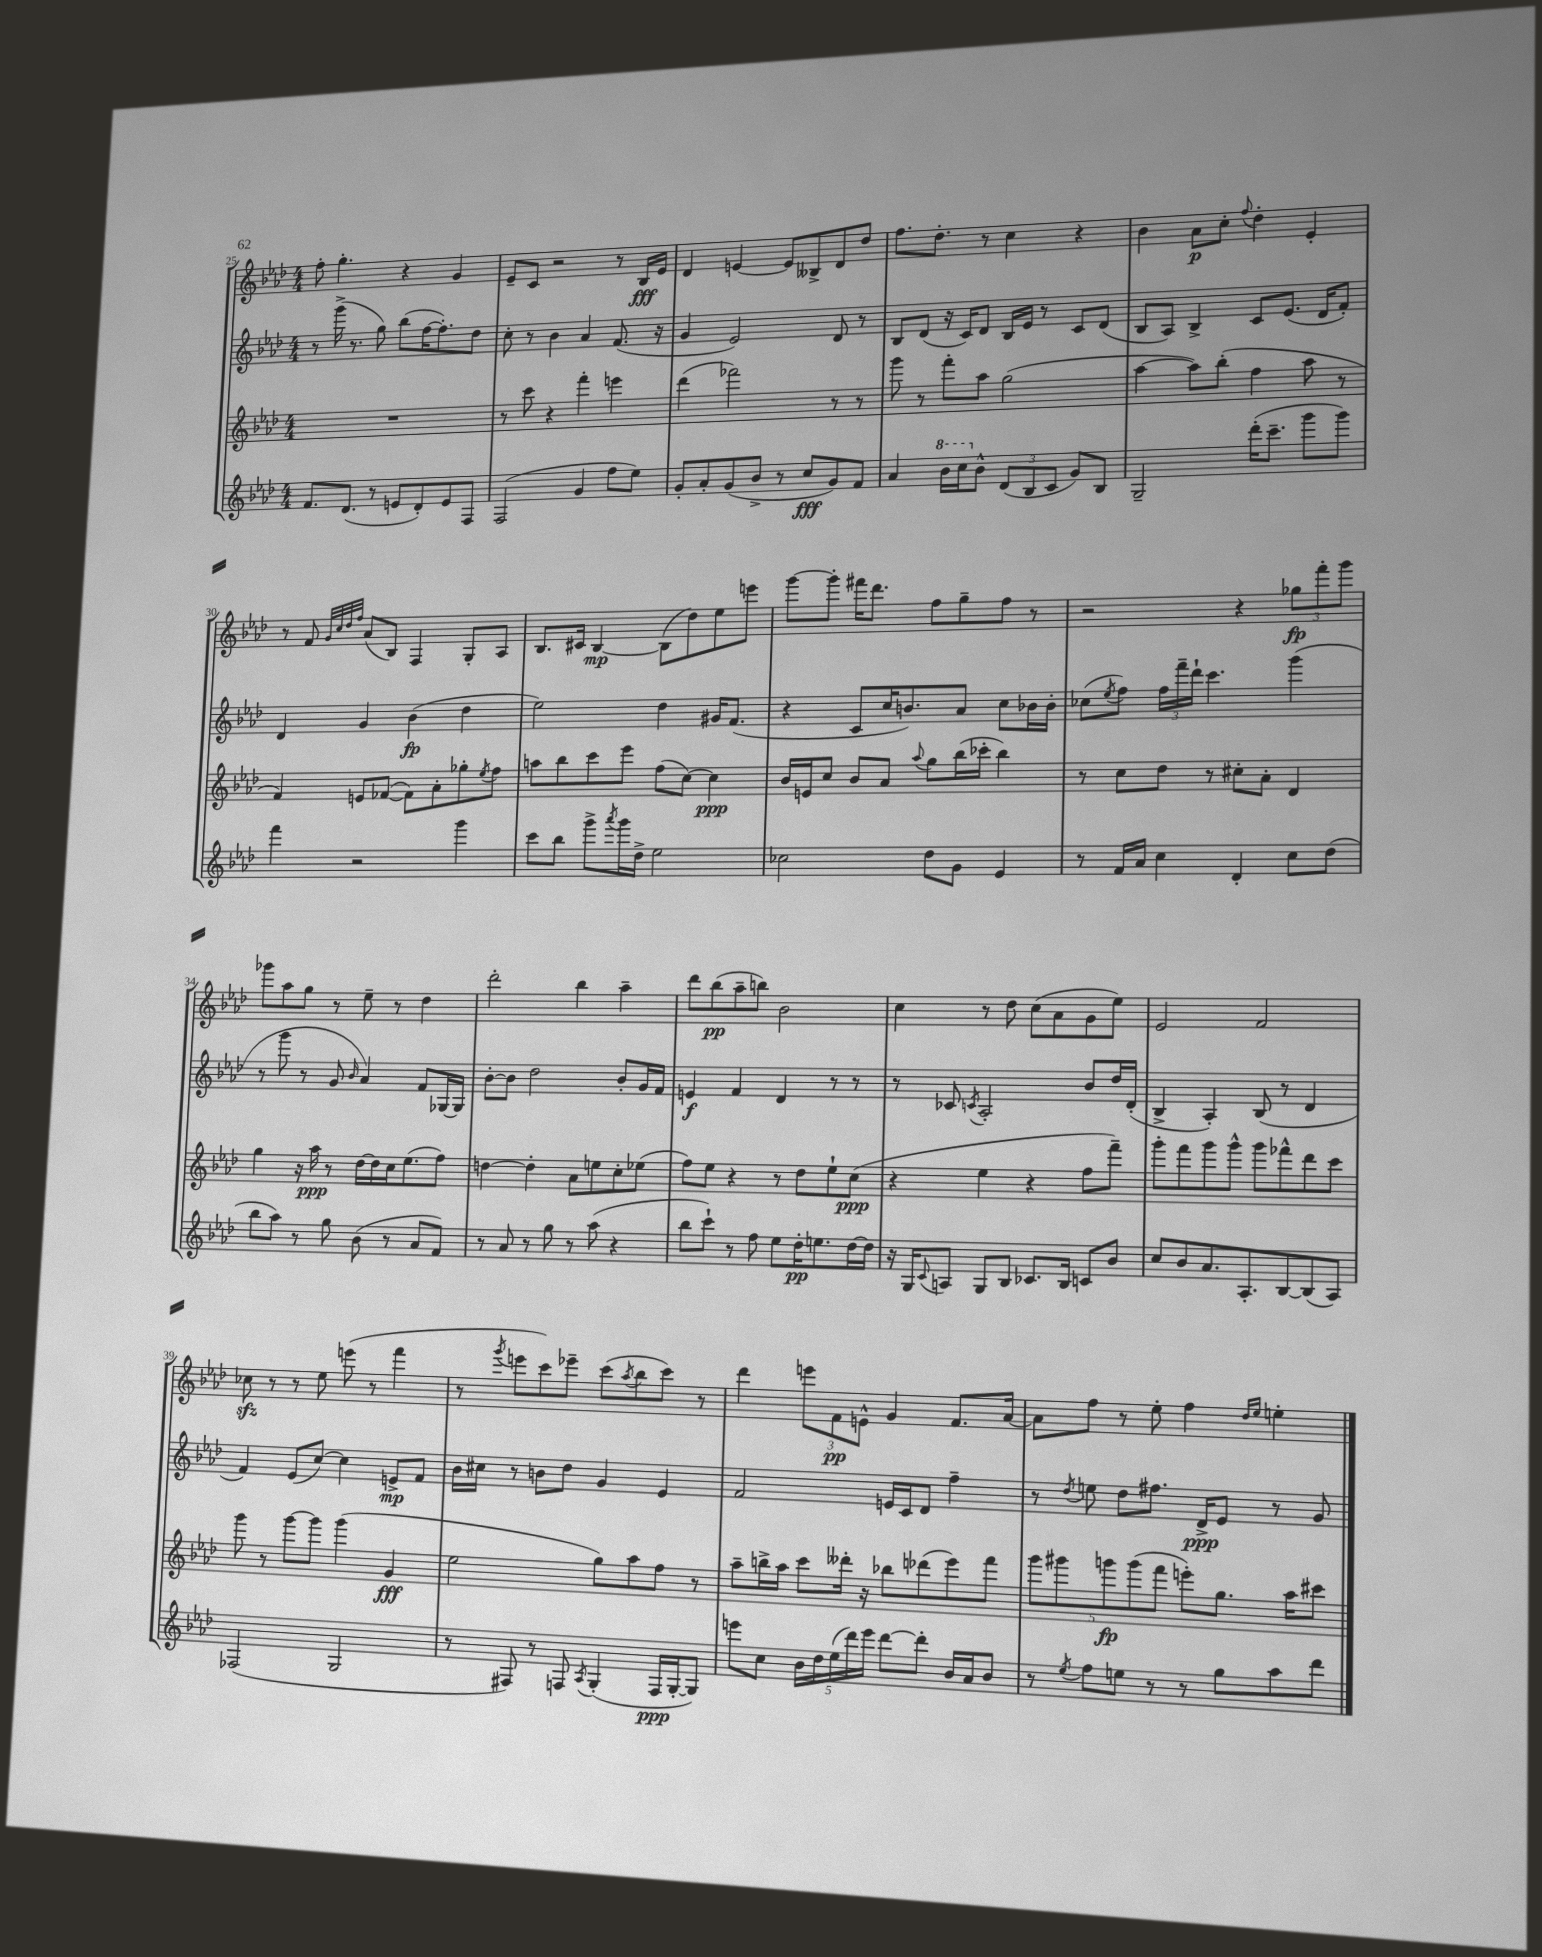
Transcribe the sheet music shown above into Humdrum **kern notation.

**kern	**kern	**kern	**kern
*staff4	*staff3	*staff2	*staff1
*clefG2	*clefG2	*clefG2	*clefG2
*k[b-e-a-d-]	*k[b-e-a-d-]	*k[b-e-a-d-]	*k[b-e-a-d-]
*M4/4	*M4/4	*M4/4	*M4/4
8.f/L	1r	8r	8ff'\
.	.	(16ggg^\	4.gg'\
(8.d-/J	.	8.r	.
8r	.	8gg\)	.
8e/L	.	(8bb-\L	4r
8d-'/)	.	[16ff\K	.
.	.	8.ff'\])	.
8e/	.	.	4g/
8F/J	.	8dd-\J	.
=	=	=	=
(2F/	8r	8cc'\	8e-~/L
.	8ccc\	8r	8c/J
.	4r	4b-\	2r
4g/	4fff'\	4a-/	.
8ff\L	4eee\	(8.f/	8r
8ee-\J)	.	.	16B-/LL
.	.	16r	16e-/JJ
=	=	=	=
8g'/L	(4ddd-\	4g/	4d-/
8a-'/	.	.	.
(8g/	2fff-\)	2e-/)	[4e/
8b-^/J	.	.	.
8r	.	.	8e/]L
8cc/L	.	.	8B--^/
8g/)	8r	8d-/	8d-/
8f/J	8r	8r	8dd-/J
=	=	=	=
4a-/	8ggg\	8B-/L	8.ff\L
.	8r	(8d-/J	.
.	.	.	8.dd-'\J
16bb-\LL	8fff'\L	16r	.
16ccc\J	.	16c/LK)	.
8b-^^\J	8aa-\J	8d-/J	8r
(12d-/L	(2gg\	16B-/LL	4cc\
.	.	16e-/JJ	.
12B-/	.	.	.
.	.	8r	.
12c/J	.	.	.
8g/L)	.	8c/L	4r
8B-/J	.	(8d-/J	.
=	=	=	=
2G~/	[4aa-\	8B-/L	4b-\
.	.	8A-/J)	.
.	8aa-\]L)	4B-^/	8a-\L
.	(8bb-'\J	.	8cc'\J
.	.	.	8qqff/
(16ddd-'\LK	4ff\	8c/L	4dd-'\
8.ccc~\J	.	.	.
.	.	(8.e-/J	.
8ggg\L	8aa-\	.	4e-'/
.	.	16d-/LK	.
8ggg\J)	8r	8f'/J)	.
=	=	=	=
4fff\	4f/)	4d-/	8r
.	.	.	8f/
.	.	.	32qqg/LLL
.	.	.	32qqcc/
.	.	.	32qqdd-/
.	.	.	32qqff/JJJ
2r	8e/L	4g/	(8a-/L
.	([8f-/J	.	8B-/J)
.	8f-\]L)	(4b-\	4F/
.	8a-'\	.	.
4ggg\	8gg-'\	4dd-\	8G'/L
.	8qee-/	.	.
.	8ff\J	.	8A-/J
=	=	=	=
8ccc\L	8aa\L	2ee-\)	8.B-/L
8bb-\J	8bb-\	.	.
.	.	.	16c#/Jk
8ggg^\L	8ccc\	.	[4B-/
8qaaa-/	.	.	.
16ggg\L	8eee-\J	.	.
16dd-^\JJ	.	.	.
2ee-\	(8ff\L	4dd-\	(8B-\]L
.	[8cc\J)	.	8dd-\)
.	4cc\]	16g#/LK	8ee-\
.	.	(8.f/J	.
.	.	.	8eee\J
=	=	=	=
2cc-\	16b-/LL	4r	[8ggg\L
.	16e/J	.	.
.	8cc/J	.	8ggg'\]J
.	8b-/L	8c/L	16fff#\LK
.	.	.	8.ddd-\J
.	8a-/J	16cc/K	.
.	.	8.b/)	.
.	8qqaa-/	.	.
8dd-\L	8gg\L	.	8ff\L
8g\J	(16bb-\L	8a-/J	8gg~\
.	16ccc-'\JJ	.	.
4e-/	4bb-\)	8cc\L	8ff\J
.	.	16b-\L	8r
.	.	16b-'\JJ	.
=	=	=	=
8r	8r	(8cc-\L	2r
.	.	8qee-/	.
16f/LL	8cc\L	8ff\J)	.
16a-/JJ	.	.	.
4cc\	8dd-\J	24ff\LL	.
.	.	24fff~\	.
.	.	24ddd-`\JJ	.
.	8r	4.ccc\	.
4d-'/	8cc#'\L	.	4r
.	8a-'\J	.	.
8cc\L	4d-/	(4ggg\	12gg-\L
.	.	.	12fff'\
(8dd-\J	.	.	.
.	.	.	12ggg\J
=	=	=	=
8bb-\L	4gg\	8r	8ggg-\L
8aa-\J)	.	8ggg\	8aa-\
8r	16r	8r	8gg\J
.	16aa-\	.	.
8gg\	8r	8g/	8r
.	.	16qqb-/	.
(8b-\	[16dd-\LL	4a-/)	8ee-~\
.	16dd-\]	.	.
8r	16cc\J	.	8r
.	(8.ee-\	.	.
8a-/L	.	8f/L	4dd-\
8f/J)	8ff\J)	[16G-/L	.
.	.	16G-/]JJ	.
=	=	=	=
8r	[4dd\	[8b-'\L	2ddd-'\
8a-/	.	8b-\]J	.
8r	4dd'\]	2dd-\	.
8gg\	.	.	.
8r	8a-\L	.	4bb-\
(8aa-\	8ee\	.	.
4r	8cc'\	8b-'/L	4aa-~\
.	(8ee-\J	16g/L	.
.	.	16f/JJ	.
=	=	=	=
8bb-\L	8ff\L)	4e/	8ddd-\L
8ccc`\J)	8ee-\J	.	(8bb-\
8r	4r	4f/	8aa-~\
8ff\	.	.	8bb\J)
8ee-\L	8r	4d-/	2b-\
16dd-'\K	8dd-\L	.	.
8.ee\	.	.	.
.	8ee-`\	8r	.
[16dd-\L	(8cc\J	8r	.
16dd-\]JJ	.	.	.
=	=	=	=
16r	4r	8r	4cc\
16G/LK	.	.	.
8qqc/	.	.	.
8A/J	.	8c-/	.
.	.	8qc/	.
8G/L	4ee-\	2A-'/	8r
8B-/J	.	.	8dd-\
8.c-/L	4r	.	(8cc\L
.	.	.	8a-\
16B-/Jk	.	.	.
8c/L	8ff\L	8b-/L	8g\
8b-/J	8fff~\J)	16dd-/L	8ee-\J)
.	.	(16d-'/JJ	.
=	=	=	=
8cc/L	8ggg'\L	4B-^/	2e-/
8b-/	8fff\	.	.
8.a-/	8ggg\	4A-'/)	.
.	8ggg^^\J	.	.
8.A-'/	.	.	.
.	8ggg\L	(8B-/	2f/
[8B-/	8fff-^^\	8r	.
(8B-/]	8ddd-\	4d-/	.
8A-/J)	8ccc\J	.	.
=	=	=	=
(2F-/	8ggg\	4f/)	8cc-\
.	8r	.	8r
.	[8ggg\L	(8e-/L	8r
.	8ggg\]J	[8cc/J)	8ee-\
2G/	(4ggg\	4cc\]	(8eee\
.	.	.	8r
.	4g/	8e^/L	4fff\
.	.	8f/J	.
=	=	=	=
8r	2ee-\	16b-\LL	8r
.	.	16cc#\JJ	.
.	.	.	8qggg/
8F#/)	.	8r	8eee\L
8r	.	8b\L	8ccc\)
8F/	.	8dd-\J	8eee-~\J
8qA-/	.	.	.
(4G'/	8gg\L)	4g/	(8ccc\L
.	.	.	8qaa-/
.	8aa-\	.	8bb-\
16F/LL	8ff\J	4e-/	8ccc\J)
[16G'/J	.	.	.
8G/]J)	8r	.	8r
=	=	=	=
8eee\L	8aa-~\L	2f/	4ddd-\
8cc\J	16bb^\L	.	.
.	16aa-\JJ	.	.
20b-\LL	8ccc\L	.	12eee\L
20dd-\	.	.	.
.	.	.	12f\
(20ee-\	.	.	.
.	16ddd--'\Jk	.	.
20ddd-\)	.	.	.
.	.	.	12e^^\J
.	16r	.	.
20eee\JJ	.	.	.
[8ddd-\L	8bb-\L	16e/LL	4g/
.	.	16c/J	.
8ddd-'\]J	(8ddd-\	8d-/J	.
16b-/LL	8eee-\)	4ff~\	8.f/L
16a-/J	.	.	.
8b-/J	8fff\J	.	.
.	.	.	[16a-/Jk
=	=	=	=
8r	10ggg\L	8r	8a-\]L
.	10ggg#\	.	.
8qee-/	.	8qdd-/	.
8ff\L	.	8ee\	8ff\J
.	10ggg\	.	.
8ee\J	.	8dd-\L	8r
.	(10ggg\	.	.
8r	.	8.ff#\J	8ee-'\
.	10fff\J	.	.
8r	8eee'\L)	.	4ff\
.	.	16d-^/LK	.
8gg\L	8.gg\J	8e-/J	.
.	.	.	16qqdd-/LL
.	.	.	16qqee-/JJ
8aa-\	.	8r	4ee'\
.	16aa-\LK	.	.
8ddd-\J	8ccc#\J	8g/	.
==	==	==	==
*-	*-	*-	*-
